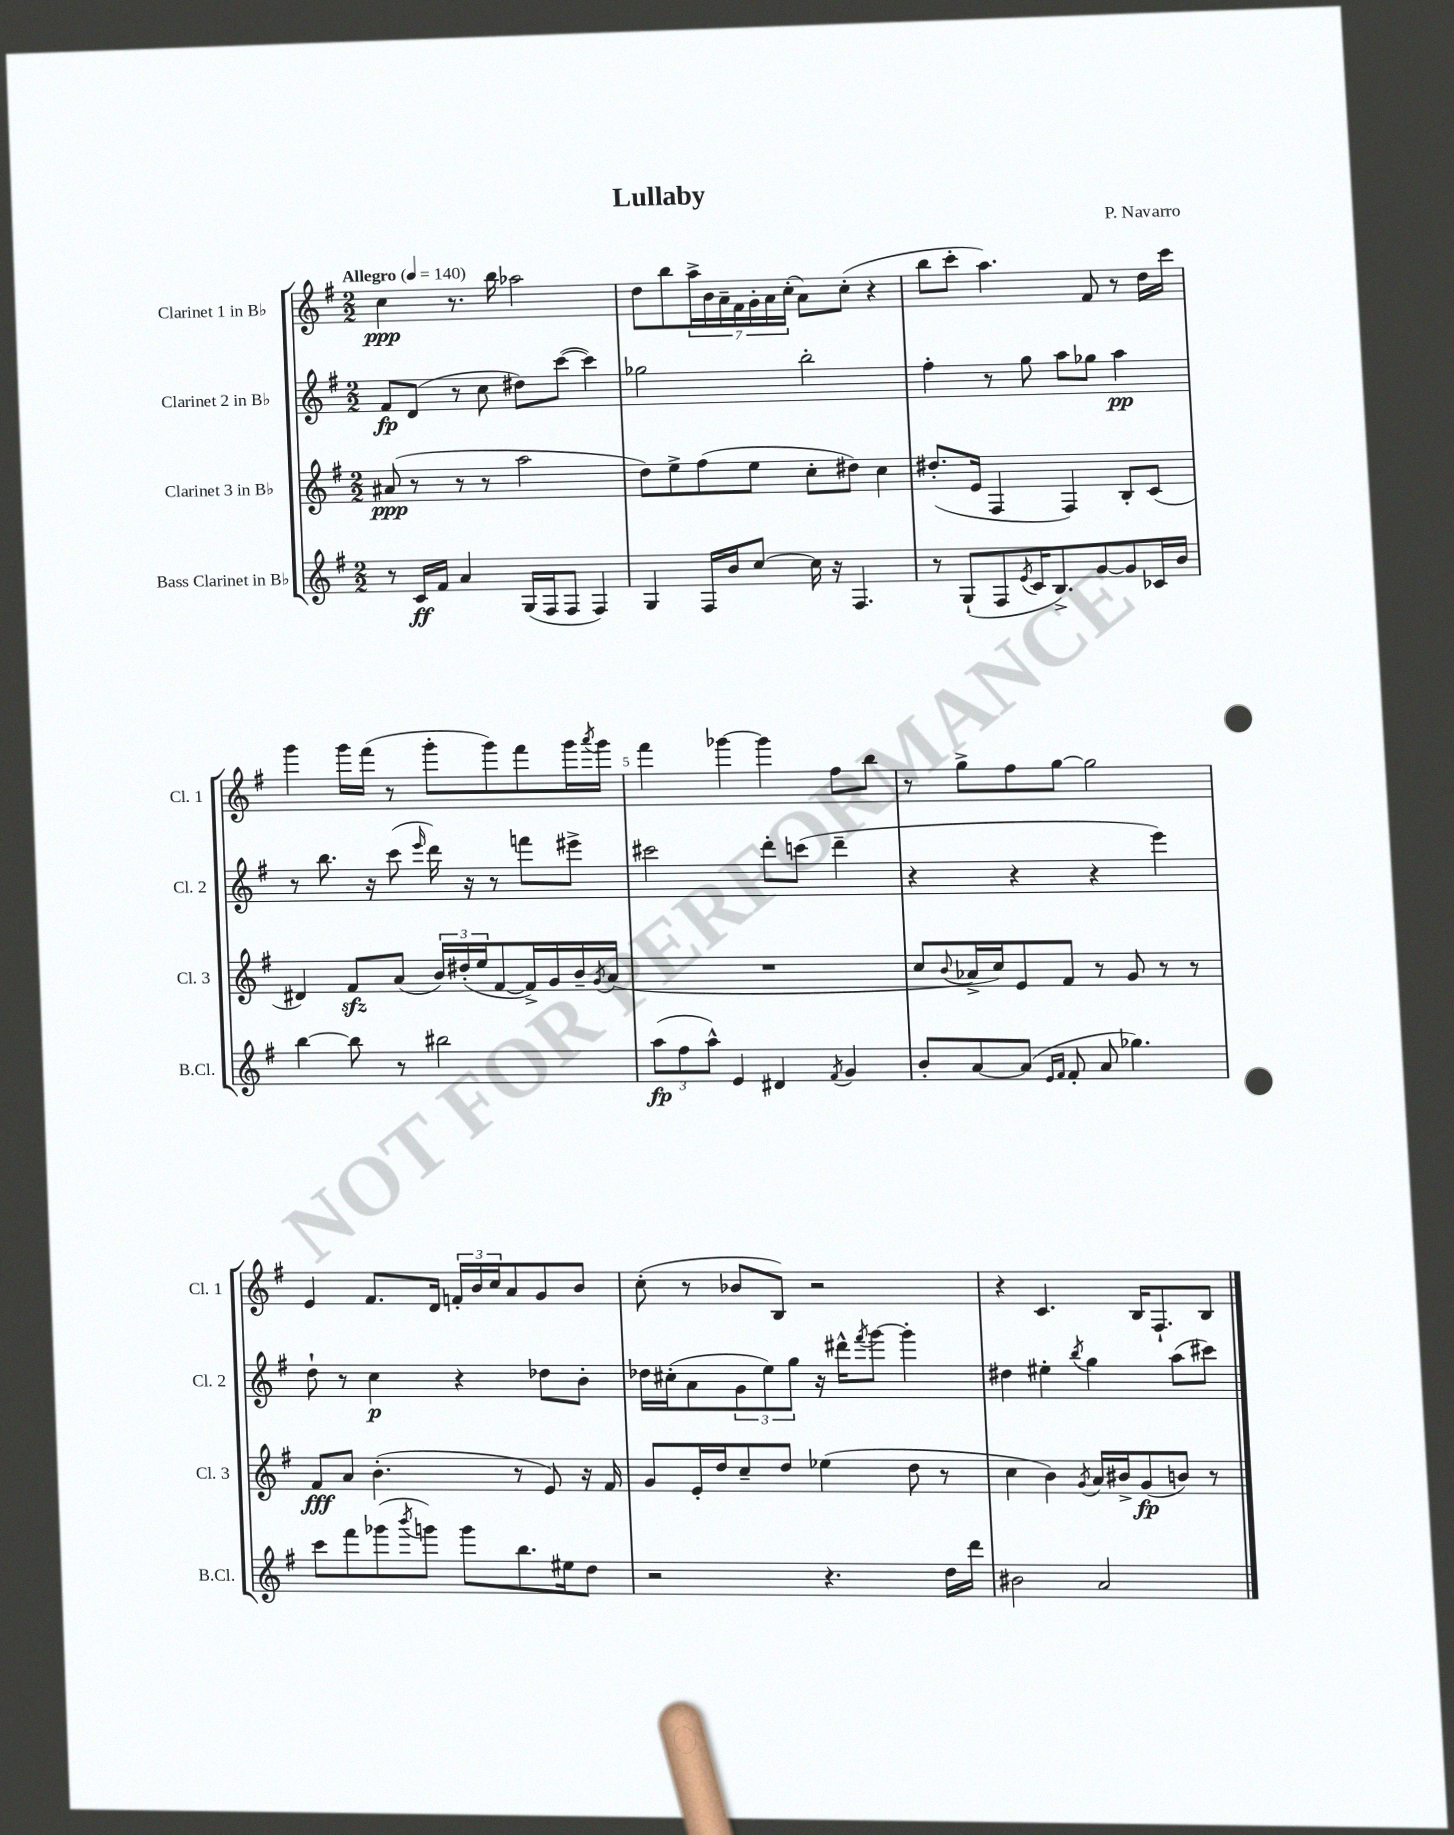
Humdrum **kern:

**kern	**kern	**kern	**kern
*staff4	*staff3	*staff2	*staff1
*clefG2	*clefG2	*clefG2	*clefG2
*k[f#]	*k[f#]	*k[f#]	*k[f#]
*M2/2	*M2/2	*M2/2	*M2/2
*MM140	*MM140	*MM140	*MM140
8r	(8a#/	8f#/L	4cc\
16c/LL	8r	(8d/J	.
16f#/JJ	.	.	.
4a/	8r	8r	8.r
.	8r	8cc\	.
.	.	.	16bb\
(16G/LL	2aa\	8dd#\L)	2aa-\
16F#/J	.	.	.
8F#/J	.	([8ccc\J	.
4F#/)	.	4ccc\])	.
=	=	=	=
4G/	8dd\L)	2gg-\	8dd\L
.	8ee^\	.	8bb\
16F#/LL	(8ff#\	.	28aa^\L
.	.	.	28b\
16b/J	.	.	.
.	.	.	28a~\
.	.	.	28f#\
[8cc/J	8ee\J	.	.
.	.	.	28g'\
.	.	.	28a\
.	.	.	(28cc'\JJ
16cc\]	8cc'\L	2bb'\	8a\L)
16r	.	.	.
4.F#/	8dd#\J)	.	(8cc'\J
.	4cc\	.	4r
=	=	=	=
8r	(8.dd#'/L	4ff#'\	8bb\L
(8G`/L	.	.	8ccc'\J
.	16e/Jk	.	.
8F#/	4F#/	8r	4.aa\)
8qe/	.	.	.
16c/K	.	8gg\	.
8.B^/)	.	.	.
.	4F#/)	8aa\L	.
[8g/	.	8gg-\J	8f#/
8g/]	8B'/L	4aa\	8r
16c-/L	(8c/J	.	16dd\LL
16b/JJ	.	.	16ccc\JJ
=	=	=	=
[4bb\	4d#/)	8r	4ggg\
.	.	8.bb\	.
8bb\]	8f#/L	.	16ggg\LL
.	.	16r	(16fff#\JJ
8r	(8a/J	(8ccc\	8r
.	.	16qqeee/	.
2bb#\	24b/LL)	16ddd\)	8ggg'\L
.	(24dd#'/	.	.
.	.	16r	.
.	24ee/J	.	.
.	[8f#/	8r	8ggg\)
.	16f#^/]L)	8fff\L	8fff#\
.	16g/	.	.
.	16b~/	8eee#^\J	16ggg\L
.	8qg/	.	8qaaa/
.	(16a/JJ	.	16ggg\JJ
=	=	=	=
(12aa\L	1r	2ccc#\	4fff#\
12ff#\	.	.	.
12aa^^\J)	.	.	.
4e/	.	.	[4ggg-\
4d#/	.	8ddd'\L	4ggg-\]
.	.	(8ccc\J	.
8qf#/	.	.	.
4g/	.	4ddd~\	8ff#\L
.	.	.	8bb\J
=	=	=	=
8b'/L	8cc/L	4r	8r
.	8qqb/	.	.
[8a/	16a-^/L	.	8gg^\L
.	16cc/J)	.	.
(8a/]J	8e/	4r	8ff#\
16qqe/LL	.	.	.
16qqf#/JJ	.	.	.
8f#'/	8f#/J	.	[8gg\J
8a/	8r	4r	2gg\]
4.gg-\)	8g/	.	.
.	8r	4eee\)	.
.	8r	.	.
=	=	=	=
8ccc\L	8f#/L	8dd`\	4e/
8fff#\	8a/J	8r	.
(8ggg-\	(4.b'\	4cc\	8.f#/L
8qbbb/	.	.	.
8ggg\J)	.	.	.
.	.	.	16d/Jk
8ggg\L	.	4r	24f'/LL
.	.	.	24b/
.	.	.	24cc/J
8.bb\	8r	.	8a/
.	8e/)	8dd-\L	8g/
16ee#\k	.	.	.
8dd\J	16r	8b'\J	8b/J
.	16f#/	.	.
=	=	=	=
2r	8g/L	16dd-\LL	(8cc'\
.	.	(16cc#'\J	.
.	16e'/L	8a\	8r
.	16dd/J	.	.
.	8cc~/	12g\	8b-/L
.	.	12ee\)	.
.	8dd/J	.	8B/J)
.	.	12gg\J	.
4.r	(4ee-\	16r	2r
.	.	16ddd#^^\LK	.
.	.	8qfff#/	.
.	.	[8ggg\J	.
.	8dd\	4ggg'\]	.
16dd\LL	8r	.	.
16ddd\JJ	.	.	.
=	=	=	=
2b#\	4cc\	4dd#\	4r
.	4b\)	4ee#'\	4.c/
.	8qg/	8qbb/	.
2a/	16a/LL	4gg\	.
.	16b#^/J	.	.
.	(8g/	.	16B/LK
.	.	.	8.F#`/
.	8b/J)	(8aa\L	.
.	8r	8ccc#\J)	8B/J
==	==	==	==
*-	*-	*-	*-
